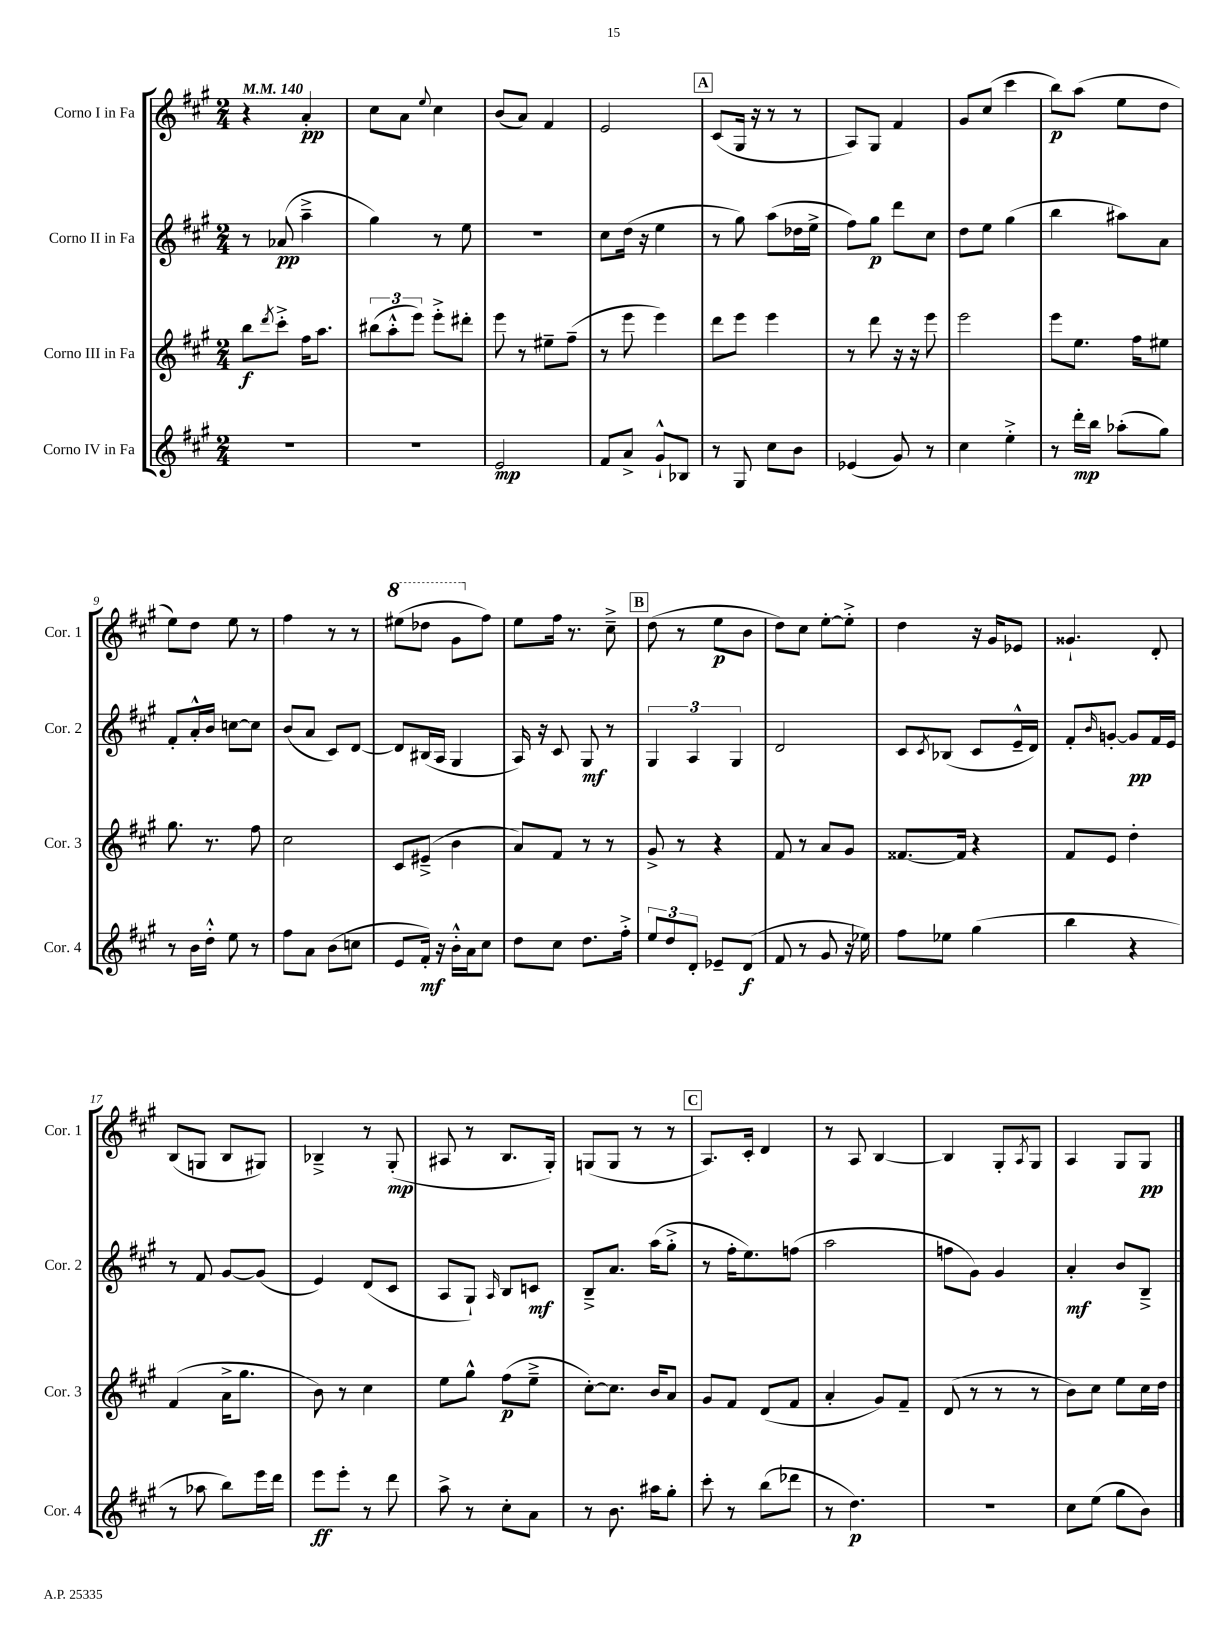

**kern	**kern	**kern	**kern
*staff4	*staff3	*staff2	*staff1
*clefG2	*clefG2	*clefG2	*clefG2
*k[f#c#g#]	*k[f#c#g#]	*k[f#c#g#]	*k[f#c#g#]
*M2/4	*M2/4	*M2/4	*M2/4
*MM140	*MM140	*MM140	*MM140
2r	8bb\L	8r	4r
.	8qddd/	.	.
.	8ccc#'^\J	(8a-/	.
.	16ff#\LK	4aa~^\	4a'/
.	8.aa\J	.	.
=	=	=	=
2r	(12bb#\L	4gg#\)	8cc#\L
.	12aa'^^\	.	.
.	.	.	8a\J
.	12eee\J)	.	.
.	.	.	8qqee/
.	8eee'^\L	8r	4cc#\
.	8ddd#'\J	8ee\	.
=	=	=	=
2e/	8eee\	2r	(8b/L
.	8r	.	8a/J)
.	8ee#~\L	.	4f#/
.	(8ff#~\J	.	.
=	=	=	=
8f#/L	8r	8cc#\L	2e/
8a^/J	8eee\	(16dd\Jk	.
.	.	16r	.
8g#`^^/L	4eee\)	4ee\	.
8B-/J	.	.	.
=	=	=	=
8r	8ddd\L	8r	(8c#/L
8G#/	8eee\J	8gg#\)	16G#/Jk
.	.	.	16r
8cc#\L	4eee\	(8aa\L	8r
8b\J	.	16dd-\L	8r
.	.	16ee^\JJ	.
=	=	=	=
(4e-/	8r	8ff#\L)	8A/L)
.	8ddd\	8gg#\J	8G#/J
8g#/)	16r	8ddd\L	4f#/
.	16r	.	.
8r	8eee\	8cc#\J	.
=	=	=	=
4cc#\	2eee\	8dd\L	8g#/L
.	.	8ee\J	(8cc#/J
4ee'^\	.	(4gg#\	4ccc#\
=	=	=	=
8r	8eee\L	4bb\	8bb\L)
16ddd'\LL	8.ee\J	.	(8aa\J
16bb\JJ	.	.	.
(8aa-'\L	.	8aa#\L)	8ee\L
.	16ff#\LK	.	.
8gg#\J)	8ee#\J	8a\J	8dd\J
=	=	=	=
8r	8.gg#\	8f#'/L	8ee\L)
16b\LL	.	16a'^^/L	8dd\J
16dd'^^\JJ	8.r	16b/JJ	.
8ee\	.	[8cc\L	8ee\
8r	8ff#\	8cc\]J	8r
=	=	=	=
8ff#\L	2cc#\	(8b/L	4ff#\
8a\J	.	8a/J	.
(8b\L	.	8c#/L)	8r
8cc\J	.	[8d/J	8r
=	=	=	=
8e/L	8c#/L	8d/]L	(8eee#\L
16f#'/Jk)	(8e#~^/J	(16B#/L	8ddd-\J
16r	.	16A/JJ	.
16b'^^\LL	4b\	4G#/	8gg#\L
16a\J	.	.	.
8cc#\J	.	.	8ff#\J)
=	=	=	=
8dd\L	8a/L)	16A/)	8ee\L
.	.	16r	.
8cc#\J	8f#/J	8c#/	16ff#\Jk
.	.	.	8.r
8.dd\L	8r	8G#/	.
.	8r	8r	8cc#~^\
16ff#'^\Jk	.	.	.
=	=	=	=
12ee/L	8g#^/	6G#/	(8dd\
12dd/	.	.	.
.	8r	.	8r
12d'/J	.	6A/	.
8e-~/L	4r	.	8ee\L
.	.	6G#/	.
(8d/J	.	.	8b\J
=	=	=	=
8f#/	8f#/	2d/	8dd\L)
8r	8r	.	8cc#\J
8g#/	8a/L	.	[8ee'\L
16r	8g#/J	.	8ee'^\]J
16ee-\)	.	.	.
=	=	=	=
8ff#\L	[8.f##/L	8c#/L	4dd\
.	.	8qc#/	.
8ee-\J	.	(8B-/J	.
.	16f##/]Jk	.	.
(4gg#\	4r	8c#/L	16r
.	.	.	16g#/LK
.	.	16e~^^/L	8e-/J
.	.	16d/JJ)	.
=	=	=	=
4bb\	8f#/L	8f#'/L	4.g##`/
.	.	16qqb/	.
.	8e/J	[8g'/J	.
4r	4dd'\	8g/]L	.
.	.	16f#/L	8d'/
.	.	16e/JJ	.
=	=	=	=
8r	(4f#/	8r	(8B/L
8aa-\	.	8f#/	8G/J
8bb\L)	16a^\LK	[8g#/L	8B/L
.	8.gg#\J	.	.
16eee\L	.	(8g#/]J	8G#/J)
16ddd\JJ	.	.	.
=	=	=	=
8eee\L	8b\)	4e/)	4B-~^/
8eee'\J	8r	.	.
8r	4cc#\	(8d/L	8r
8ddd\	.	8c#/J	(8G#'/
=	=	=	=
8aa^\	8ee\L	8A/L	8A#/
8r	8gg#^^\J	8G#`/J)	8r
.	.	16qqA/	.
8cc#'\L	(8ff#\L	8B/L	8.B/L
8a\J	8ee~^\J	8c/J	.
.	.	.	16G#'/Jk)
=	=	=	=
8r	[8cc#'\L)	8B~^/L	(8G/L
8.b\	8.cc#\]J	8.a/J	8G/J
.	.	.	8r
16aa#\LK	16b/LK	(16aa\LK	.
8gg#'\J	8a/J	8gg#'^\J	8r
=	=	=	=
8ccc#'\	8g#/L	8r	8.A/L)
8r	8f#/J	16ff#'\LK	.
.	.	8.ee\)	16c#'/Jk
(8bb\L	(8d/L	.	4d/
8ddd-\J	8f#/J	(8ff\J	.
=	=	=	=
8r	4a'/	2aa\	8r
4.dd\)	.	.	8A/
.	8g#/L)	.	[4B/
.	8f#~/J	.	.
=	=	=	=
2r	(8d/	8ff\L	4B/]
.	8r	8g#\J)	.
.	8r	4g#/	8G#'/L
.	.	.	8qA/
.	8r	.	8G#/J
=	=	=	=
8cc#\L	8b\L)	4a'/	4A/
(8ee\J	8cc#\J	.	.
8gg#\L	8ee\L	8b/L	8G#/L
8b\J)	16cc#\L	8B~^/J	8G#/J
.	16dd\JJ	.	.
==	==	==	==
*-	*-	*-	*-
